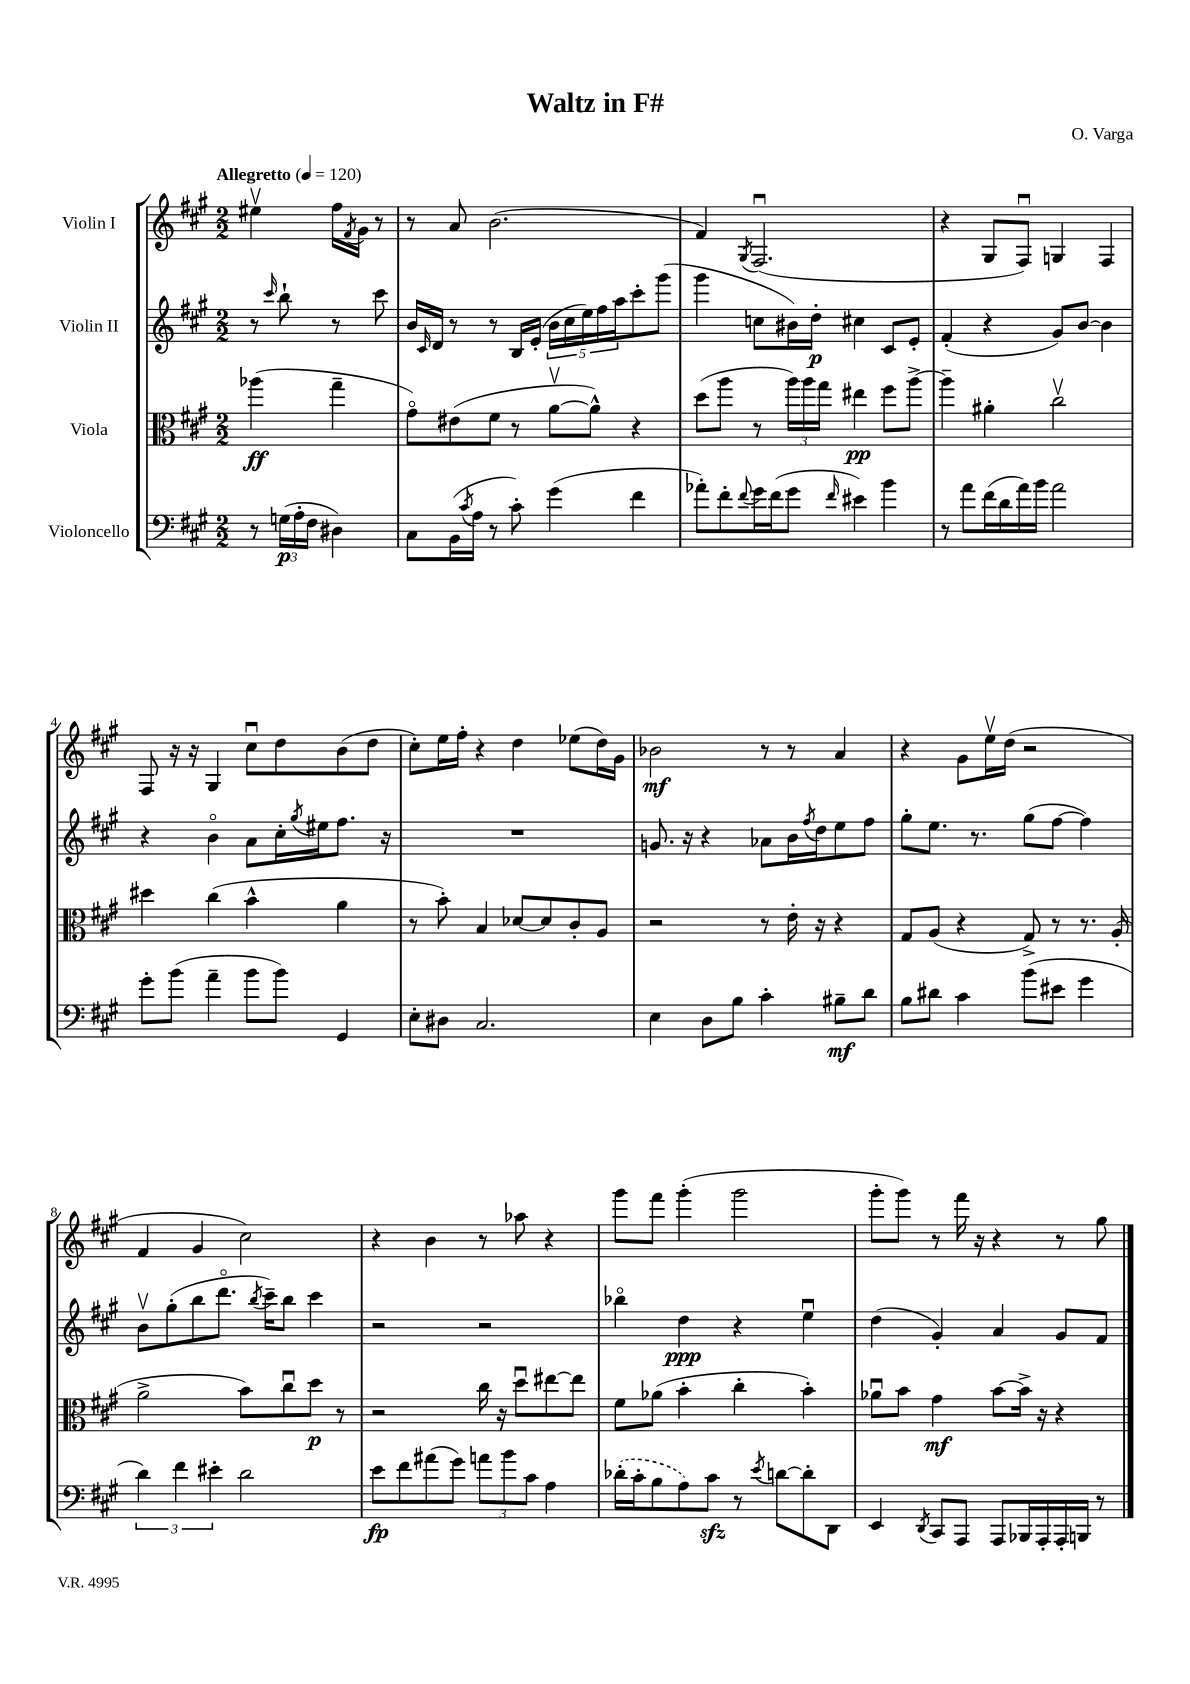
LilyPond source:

\header { title = "Waltz in F#" composer = "O. Varga" }
<<
\new StaffGroup <<
\new Staff = "s0" \with { instrumentName = "Violin I" } {
    \clef treble \key a \major \numericTimeSignature \time 2/2 \partial 2 \tempo "Allegretto" 4 = 120
    eis''4\upbow fis''16 \acciaccatura { fis'8 } gis'16 r8 |
    r8 a'8 b'2.( |
    fis'4) \acciaccatura { gis8 } fis2.\downbow( |
    r4 gis8 fis8\downbow) g4 fis4 |
    fis8 r16 r16 gis4 cis''8\downbow d''8 b'8( d''8 |
    cis''8-.) e''16 fis''16-. r4 d''4 ees''8( d''16) gis'16 |
    bes'2\mf r8 r8 a'4 |
    r4 gis'8 e''16\upbow d''16( r2 |
    fis'4 gis'4 cis''2) |
    r4 b'4 r8 aes''8 r4 |
    gis'''8 fis'''8 gis'''4-.( gis'''2 |
    gis'''8-. gis'''8) r8 fis'''16 r16 r4 r8 gis''8 \bar "|." |
}
\new Staff = "s1" \with { instrumentName = "Violin II" } {
    \clef treble \key a \major \numericTimeSignature \time 2/2 \partial 2
    r8 \grace { cis'''16 } b''8-! r8 cis'''8 |
    b'16 \grace { cis'16 } d'16 r8 r8 b16 e'16-.( \tuplet 5/4 { b'16 cis''16 e''16) fis''16 a''16 } cis'''8-. gis'''8( |
    gis'''4 c''8 bis'16) d''16-.\p cis''4 cis'8 e'8-. |
    fis'4-.( r4 gis'8) b'8~ b'4 |
    r4 b'4\flageolet a'8 cis''16-. \acciaccatura { gis''8 } eis''16 fis''8. r16 |
    R1 |
    g'8. r16 r4 aes'8 b'16 \acciaccatura { fis''8 } d''16 e''8 fis''8 |
    gis''8-. e''8. r8. gis''8( fis''8~ fis''4) |
    b'8\upbow gis''8-.( b''8 d'''8.\flageolet \acciaccatura { b''8 } cis'''16--) b''8 cis'''4 |
    r2 r2 |
    bes''4\flageolet d''4\ppp r4 e''4\downbow |
    d''4( gis'4-.) a'4 gis'8 fis'8 \bar "|." |
}
\new Staff = "s2" \with { instrumentName = "Viola" } {
    \clef alto \key a \major \numericTimeSignature \time 2/2 \partial 2
    aes''4\ff( gis''4-- |
    gis'8\flageolet) eis'8( fis'8 r8 a'8~\upbow a'8-^) r4 |
    d''8( a''8 r8 \tuplet 3/2 { a''16) a''16 gis''16 } eis''4\pp fis''8 a''8~-> |
    a''4-- ais'4-. cis''2\upbow |
    dis''4 cis''4( b'4-^ a'4 |
    r8 b'8-.) b4 des'8~ des'8 cis'8-. a8 |
    r2 r8 e'16-. r16 r4 |
    gis8 a8( r4 gis8->) r8 r8. a16-.( |
    a'2-> b'8) cis''8\downbow d''8\p r8 |
    r2 cis''16 r16 d''8\downbow eis''8~ eis''8 |
    fis'8 aes'8( b'4-. cis''4-. b'4-.) |
    aes'8\downbow b'8 gis'4\mf b'8~ b'16-> r16 r4 \bar "|." |
}
\new Staff = "s3" \with { instrumentName = "Violoncello" } {
    \clef bass \key a \major \numericTimeSignature \time 2/2 \partial 2
    r8 \tuplet 3/2 { g16\p( a16-. fis16 } dis4) |
    cis8 b,16( \acciaccatura { cis'8 } a16 r8 cis'8-.) gis'4( fis'4 |
    aes'8-.) fis'8-. \appoggiatura { fis'8 } gis'16 fis'16( gis'8 \grace { fis'16 } eis'4) b'4 |
    r8 a'8 fis'16( d'16 a'16) b'16 a'2 |
    gis'8-. b'8( a'4-- b'8 b'8) gis,4 |
    e8-. dis8 cis2. |
    e4 d8 b8 cis'4-. bis8--\mf d'8 |
    b8 dis'8 cis'4 b'8( eis'8 gis'4 |
    \tuplet 3/2 { d'4) fis'4 eis'4-. } d'2 |
    e'8\fp fis'8 ais'8( gis'8) \tuplet 3/2 { a'8 b'8 cis'8 } a4 |
    \once \slurDashed des'16-.( cis'16-. b8 a8) cis'8\sfz r8 \acciaccatura { e'8 } d'8~ d'8-. d,8 |
    e,4 \acciaccatura { d,8 } cis,8 a,,8 a,,8 bes,,16 a,,16-. a,,16-. b,,16 r8 \bar "|." |
}
>>
>>
